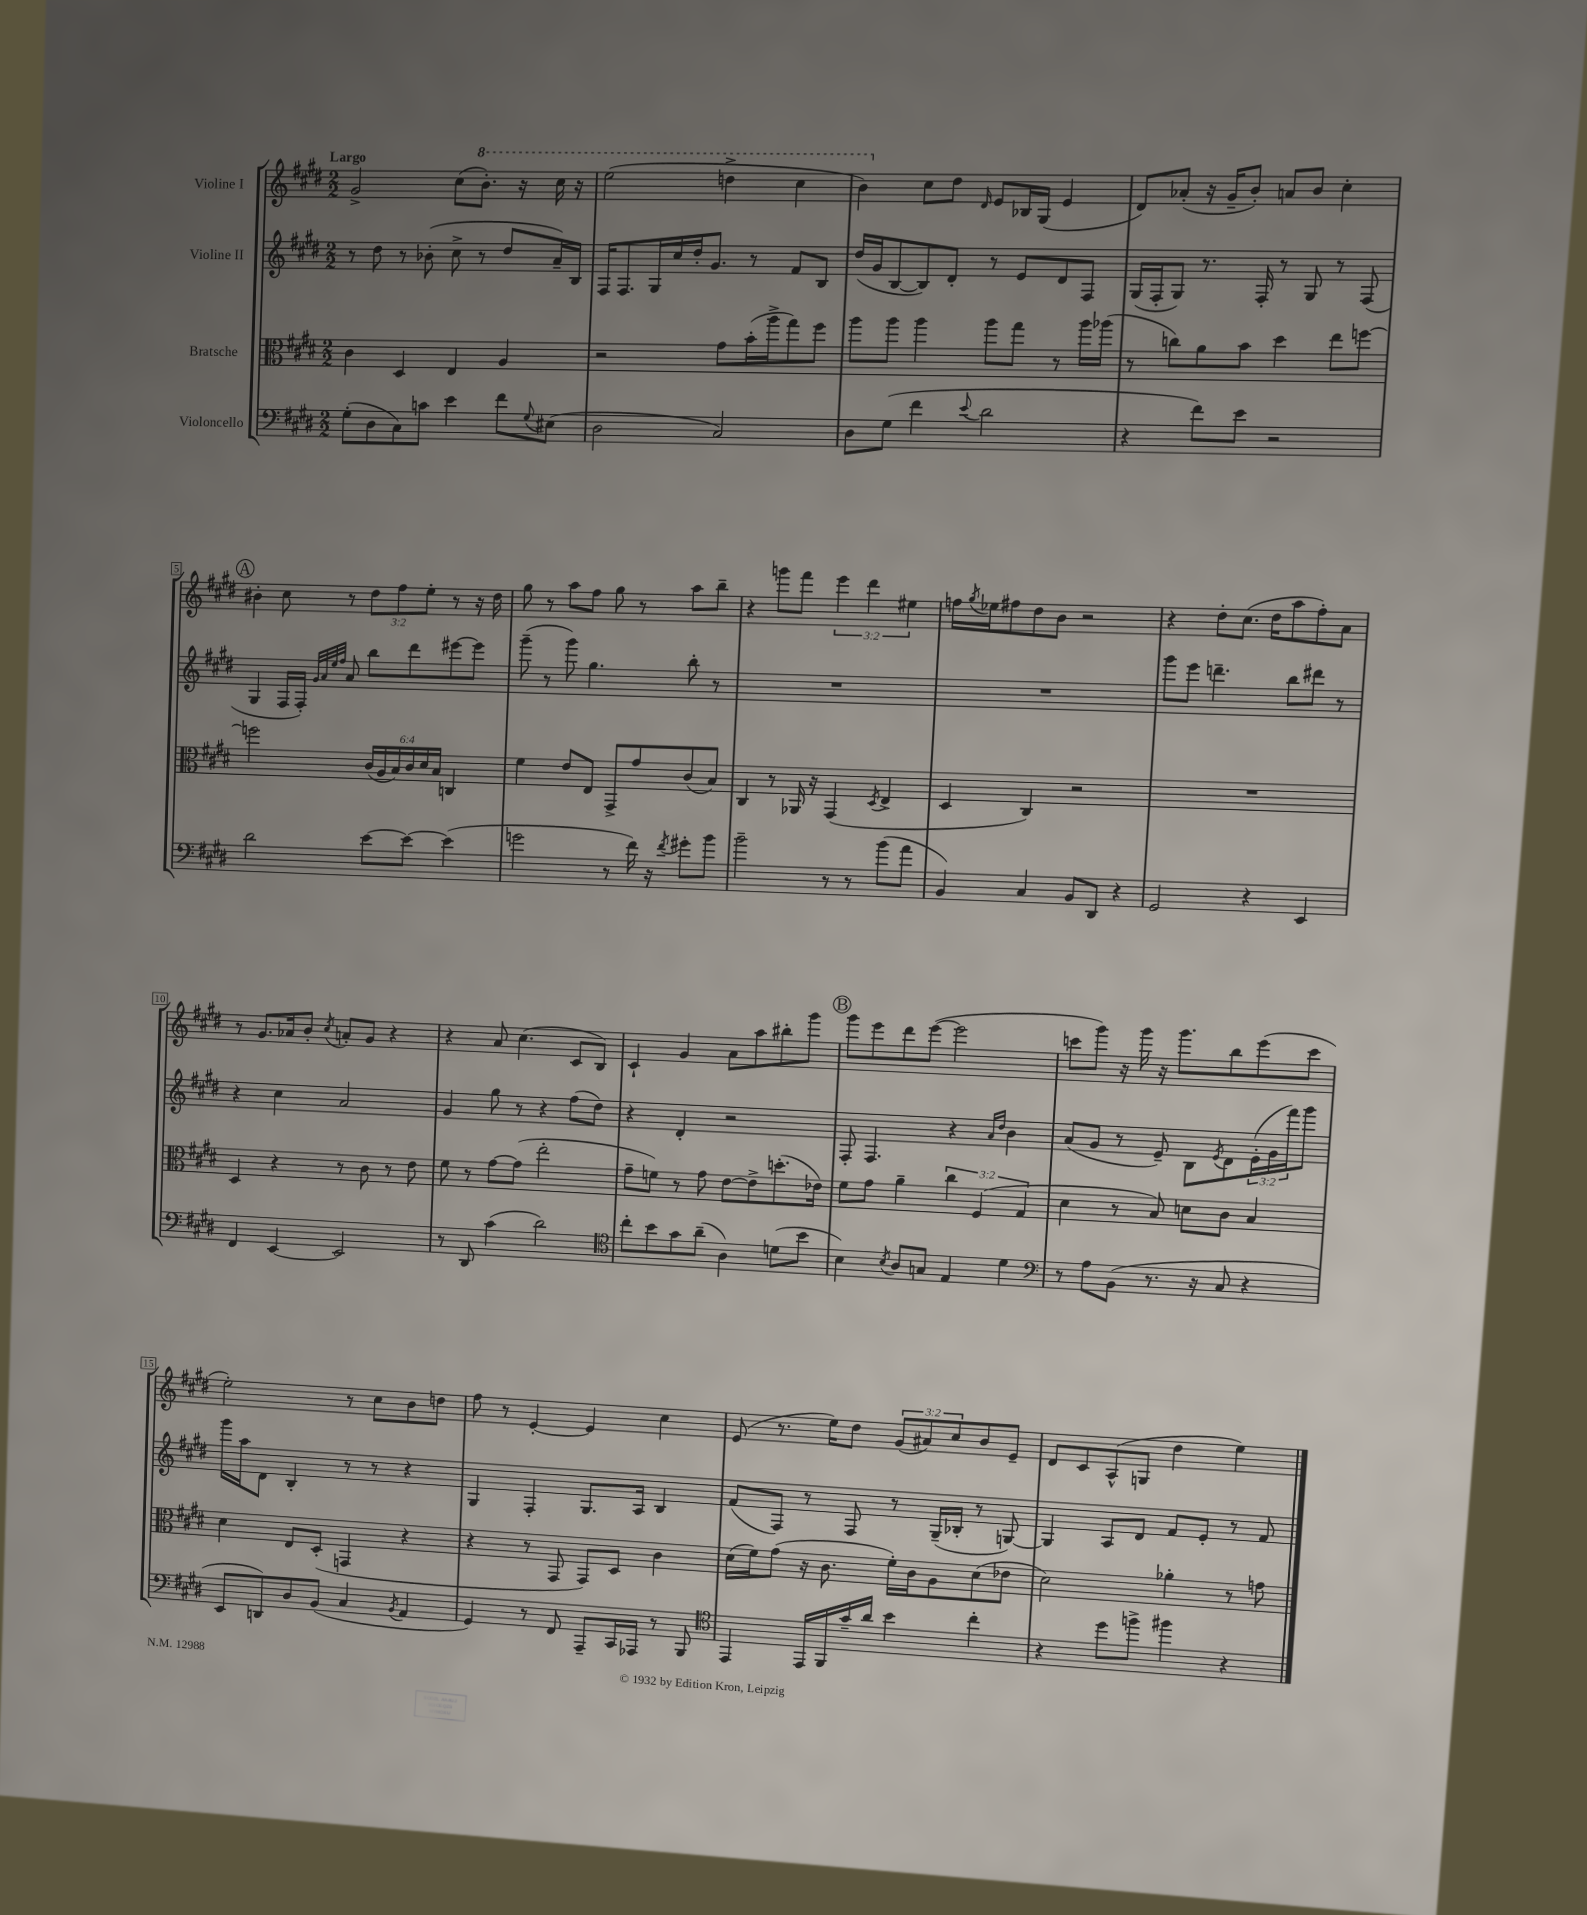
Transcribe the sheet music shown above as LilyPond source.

<<
\new StaffGroup <<
\new Staff = "s0" \with { instrumentName = "Violine I" } {
    \clef treble \key e \major \numericTimeSignature \time 2/2 \override Staff.TupletNumber.text = #tuplet-number::calc-fraction-text \tempo "Largo"
    gis'2-> cis''8( \ottava #1 b''8.-.) r16 cis'''16 r16 |
    e'''2( d'''4-> cis'''4 |
    b''4) \ottava #0 cis''8 dis''8 \grace { dis'16 } e'8 bes16 gis16( e'4 |
    dis'8) aes'8-.( r16 gis'16-- b'8-.) a'8 b'8 cis''4-. |
    \mark \markup { \circle "A" } bis'4-. cis''8 r8 \tuplet 3/2 { dis''8 fis''8 e''8-. } r8 r16 dis''16 |
    gis''8 r8 a''8 fis''8 gis''8 r8 a''8 b''8-- |
    r4 g'''8 fis'''8 \tuplet 3/2 { e'''4 dis'''4 eis''4 } |
    f''16 \acciaccatura { gis''8 } ees''16 fis''8 dis''8 b'8 r2 |
    r4 dis''8-. cis''8.( dis''16 a''8 fis''8-.) a'8 |
    r8 gis'8. aes'16 b'8-. \acciaccatura { cis''8 } a'8-. gis'8 r4 |
    r4 a'8 cis''4.( cis'8 b8) |
    cis'4-! gis'4 a'8 a''8 bis''8-. gis'''8 |
    \mark \markup { \circle "B" } gis'''8 e'''8 dis'''8 e'''8~( e'''2 |
    c'''8 gis'''8) r16 gis'''16 r16 gis'''8. b''8 e'''8( c'''8 |
    e''2-.) r8 cis''8 b'8 d''8 |
    fis''8 r8 e'4~-. e'4 cis''4 |
    e'8( r8. e''16) dis''8 \tuplet 3/2 { gis'8( ais'8) cis''8 } b'8 e'8-- |
    dis'8 cis'8 a8-^( g8 dis''4 e''4) \bar "|." |
}
\new Staff = "s1" \with { instrumentName = "Violine II" } {
    \clef treble \key e \major \numericTimeSignature \time 2/2 \override Staff.TupletNumber.text = #tuplet-number::calc-fraction-text
    r8 dis''8 r8 bes'8-.( cis''8-> r8 dis''8 a'16--) b16 |
    fis16 fis8. gis16 cis''16 dis''16-. gis'8. r8 fis'8 b8 |
    dis''16( gis'16 b8~ b8) dis'8-. r8 e'8 dis'8 fis8 |
    gis16( fis16-. gis8) r8. fis16-. r8 gis8 r8 fis8( |
    \mark \markup { \circle "A" } gis4 fis16 fis16-.) \grace { gis'32 a'32 e''32 fis''32 } a'8 b''8 dis'''8 eis'''8~ eis'''8 |
    gis'''8--( r8 gis'''8) gis''4. b''8-. r8 |
    R1 |
    R1 |
    gis'''8 e'''8 d'''4.-- b''8 dis'''8 r8 |
    r4 cis''4 a'2 |
    gis'4 gis''8 r8 r4 fis''8( dis''8) |
    r4 dis'4-. r2 |
    \mark \markup { \circle "B" } fis8-. fis4. r4 \grace { a'16 dis''16 } b'4 |
    a'8( gis'8 r8 e'8--) b8 \acciaccatura { e'8 } dis'8 \tuplet 3/2 { e'16-.( gis'16 fis'''16) } gis'''8 |
    gis'''16 a''16 dis'8 b4-. r8 r8 r4 |
    gis4 fis4-. gis8. a16 b4 |
    fis'8( fis8) r8 fis8 r8 gis16--( bes16-. r8 g8~) |
    g4 a8 dis'8 fis'8 e'8-. r8 fis'8 \bar "|." |
}
\new Staff = "s2" \with { instrumentName = "Bratsche" } {
    \clef alto \key e \major \numericTimeSignature \time 2/2 \override Staff.TupletNumber.text = #tuplet-number::calc-fraction-text
    cis'4 dis4 e4 a4 |
    r2 gis'8 b'16-.( a''16-> gis''8) fis''8 |
    a''8 a''8 a''4 a''8 gis''8 r8 a''16 aes''16( |
    r8 c''8) a'8 b'8 dis''4 e''8 f''8~ |
    \mark \markup { \circle "A" } f''2 \tuplet 6/4 { cis'16( a16 b16) cis'16 dis'16 b16 } c4 |
    fis'4 e'8 e8 gis,8-> gis'8 cis'8( b8) |
    cis4 r8 aes,16 r16 gis,4( \acciaccatura { dis8 } e4-> |
    dis4 cis4) r2 |
    R1 |
    dis4 r4 r8 cis'8 r8 e'8 |
    fis'8 r8 gis'8~ gis'8( e''2-. |
    gis'8-- f'8) r8 gis'8 e'8~ e'8-> d''8.-.( ees'16) |
    \mark \markup { \circle "B" } fis'8 gis'8 a'4-- \tuplet 3/2 { cis''4 fis4( gis4 } |
    dis'4 r8 b8) d'8 cis'8 b4 |
    dis'4 e8 dis8-.( g,4 r4 |
    r4 r8 gis,8 gis,8) dis8 cis'4 |
    dis'16( fis'16) gis'8( r16 cis'8. fis'16-.) cis'16 a8 dis'8( ees'8 |
    dis'2) aes'4-. r8 g'8 \bar "|." |
}
\new Staff = "s3" \with { instrumentName = "Violoncello" } {
    \clef bass \key e \major \numericTimeSignature \time 2/2
    gis8-.( dis8 cis8) c'8 e'4 fis'8 \appoggiatura { gis8 } eis8( |
    dis2 cis2) |
    dis8 gis8( fis'4 \appoggiatura { e'8 } dis'2 |
    r4 fis'8) e'8 r2 |
    \mark \markup { \circle "A" } dis'2 e'8~ e'8~ e'4( |
    g'2 r8 fis'16) r16 \acciaccatura { fis'8 } gis'8-. b'8 |
    b'2-- r8 r8 b'8( a'8 |
    b,4) cis4 b,8 dis,8 r4 |
    gis,2 r4 e,4 |
    fis,4 e,4~ e,2 |
    r8 dis,8 cis'4( dis'2) |
    \clef tenor cis''8-. b'8 gis'8 a'8--( a4) d'8( b'8 |
    \mark \markup { \circle "B" } b4) \acciaccatura { b8 } a8 g8 e4 dis'4 |
    \clef bass r8 a8 b,8( r8. r16 cis8 r4 |
    e,8 d,8) dis8 b,8( cis4 \acciaccatura { b,8 } a,4 |
    gis,4) r8 fis,8 a,,8-- cis,16 aes,,16 r8 b,,8 |
    \clef tenor e,4 e,16 fis,16 gis'16-- a'16 b'4 cis''4-. |
    r4 dis''8 f''8-> fis''4 r4 \bar "|." |
}
>>
>>
\layout { \context { \Score \override BarNumber.stencil = #(make-stencil-boxer 0.1 0.3 ly:text-interface::print) } }
